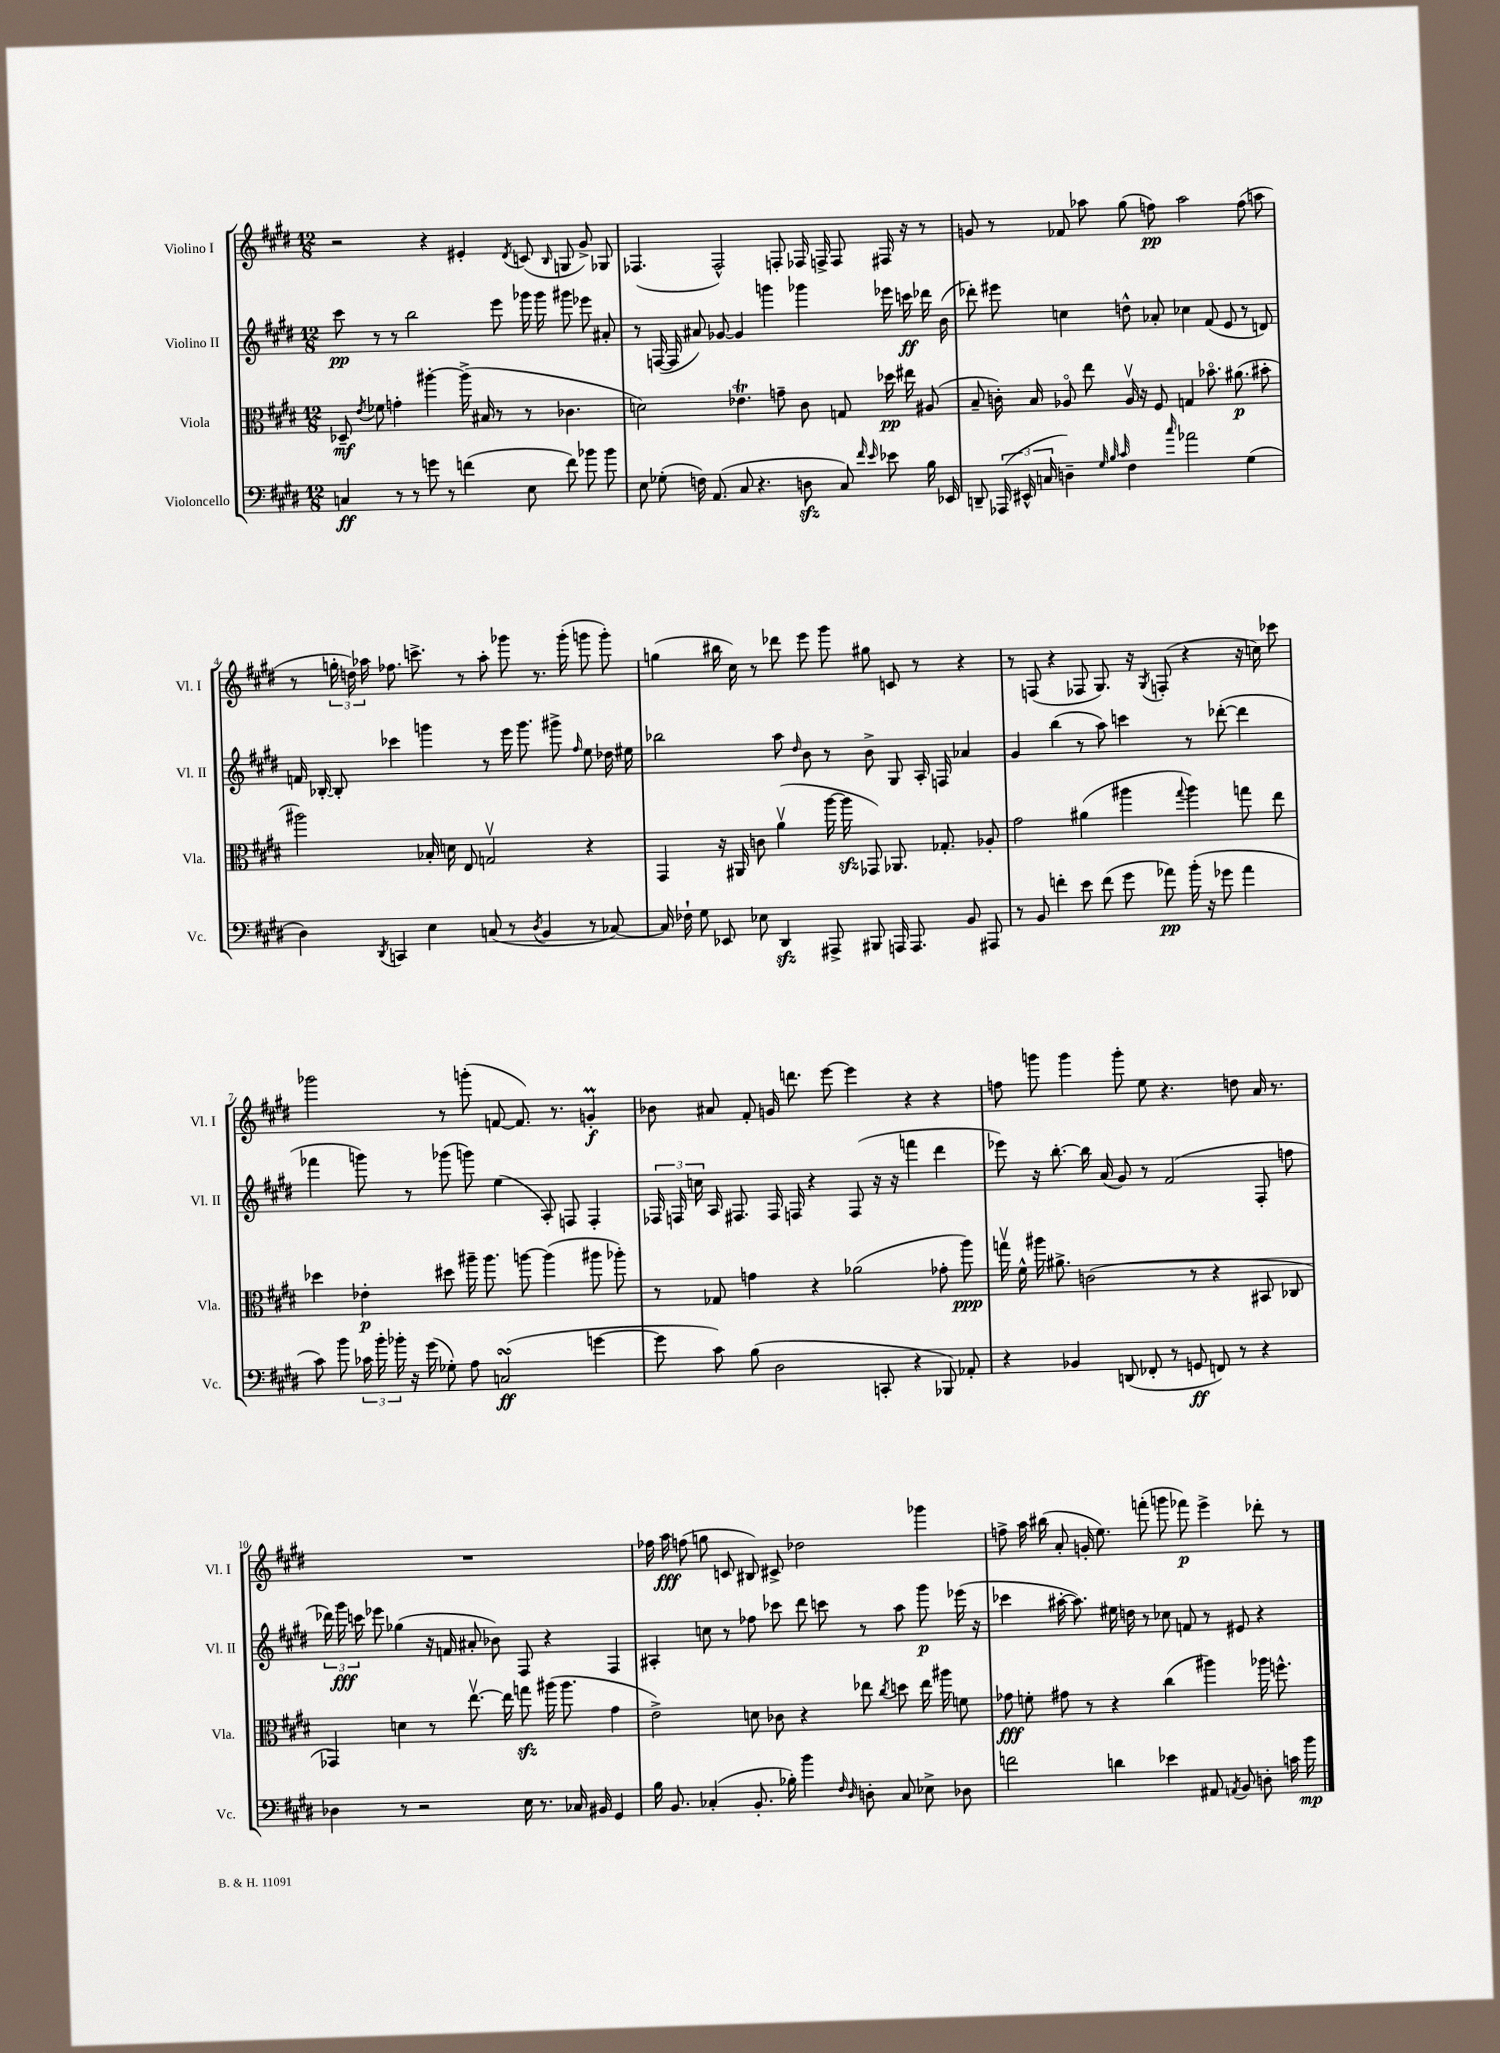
<<
\new StaffGroup <<
\new Staff = "s0" \with { instrumentName = "Violino I" shortInstrumentName = "Vl. I" } {
    \clef treble \key e \major \numericTimeSignature \time 12/8
    \autoBeamOff r2 r4 eis'4-. \acciaccatura { dis'8 } c'8( \grace { b16 } g8 gis'8->) ges8 |
    fes4.( fes2-^) f8-. fes16 f16-> f8 fis16 r16 r8 |
    g'8 r8 fes'8 aes''8 gis''8( f''8\pp) aes''2 f''8( a''8 |
    r8 \tuplet 3/2 { g''16-. d''16) aes''16 } fes''8. c'''8.-> r8 aes''8-. ges'''8 r8. ges'''16-.( g'''8 g'''8-.) |
    g''4( bis''16 cis''16) r8 des'''8 e'''8 gis'''8 gis''8 c'8 r8 r4 |
    r8 f8( r4 fes8 gis8.) r16 \acciaccatura { gis8 } f8-.( r4 r16 c''16) ces'''8 |
    ges'''2 r8 g'''8-.( f'8~ f'8.) r8. g'4-.\prall\f |
    bes'8 ais'8 fis'8-. g'16 d'''8. e'''8~ e'''4 r4 r4 |
    f''8 g'''8 g'''4 g'''8-. e''8 r4. d''8 a'16 r8. |
    R1. |
    fes''16 a''16\fff f''8( g''8 c'8 bis8) cis'8-> des''2 ges'''4 |
    f''8-> a''16 bis''16( a'8-. g'16-. e''8.) f'''8-.( g'''8 fes'''8\p) e'''4-> des'''8-. r8 \bar "|." |
}
\new Staff = "s1" \with { instrumentName = "Violino II" shortInstrumentName = "Vl. II" } {
    \clef treble \key e \major \numericTimeSignature \time 12/8
    \autoBeamOff cis'''8\pp r8 r8 b''2 e'''8 ges'''16 ges'''16 gis'''8 ees'''8 ais'8-. |
    r8 f16~( f16 ais'8) ges'8~ ges'4 g'''4 ges'''4 ees'''16 c'''16\ff des'''16 b'16( |
    des'''8-.) eis'''8 c''4 d''8-^ aes'8-. ces''4 fis'8( e'8 r8 d'8) |
    f'16 bes16~-. bes8-. ces'''4 g'''4 r8 e'''16 g'''8. gis'''8-> \grace { fis''16 } e''8 des''16 eis''16 |
    bes''2 a''8 \grace { dis''16 } b'8 r8 b'8-> gis8 a16-. f16 aes'4 |
    gis'4 b''4( r8 a''8) c'''4 r8 des'''8~-.( des'''4 |
    fes'''4 g'''8) r8 ges'''8( g'''8) e''4( a8-.) f8 f4-. |
    \tuplet 3/2 { fes16 f16 c''16 } a16 fis8. fis16 f16 r4 f8( r16 r16 f'''4 dis'''4 |
    ees'''8) r16 b''8.~-. b''16 a'16( gis'8) r8 fis'2( fis8-. f''8 |
    \tuplet 3/2 { des'''16) gis'''16\fff c'''16 } ees'''8 ges''4( r16 f'16 ais'8-. bes'8) fis8 r4 fis4 |
    ais4-. c''8 r8 fes''8 ces'''8 dis'''8 c'''8 r8 a''8 gis'''8\p ees'''16( r16 |
    ces'''4 ais''16~-. ais''8.) eis''16 d''16 r8 ces''8 f'8 r8 eis'8 r4 \bar "|." |
}
\new Staff = "s2" \with { instrumentName = "Viola" shortInstrumentName = "Vla." } {
    \clef alto \key e \major \numericTimeSignature \time 12/8
    \autoBeamOff des8--\mf \acciaccatura { e'8 } fes'8 g'4-. ais''4~-. ais''16->( bis16 r8 r8 ces'4. |
    d'2) ees'4.\trill g'8-- cis'8 g8 des''16\pp eis''16 ais8( |
    b8-- c'16-.) b16 aes8\flageolet e''8 aes16\upbow r16 fis8 g4 bes'8.\flageolet ais'8.\p( bis'8-. |
    ais''2) bes16-. d'16 e8 g2\upbow r4 |
    gis,4 r16 ais,16 c'8 a'4\upbow( a''16~ a''16\sfz ges,8) aes,8. ges8.-. aes8-. |
    gis'2 ais'4( ais''4 \appoggiatura { gis''8 } ais''4) g''8 e''8 |
    des''4 ees'4-.\p dis''8 ais''16-- ais''8. a''8~ a''4( ais''8 aes''8-.) |
    r8 ges8 g'4 r4 aes'2( ges'8-. a''8\ppp) |
    g''16\upbow fis'16-^ ais''16 ais'8.-> c'2( r8 r4 bis,8 ces8 |
    ges,4) d'4 r8 e''8.~\upbow e''16 g''8\sfz ais''16( ais''8. gis'4 |
    e'2->) d'8 ces'8 r4 ees''8 \acciaccatura { cis''8 } d''8 ees''16 ais''16 f'8 |
    ges'8\fff f'8-. gis'8 r8 r4 cis''4( ais''4) aes''16 f''8.-^ \bar "|." |
}
\new Staff = "s3" \with { instrumentName = "Violoncello" shortInstrumentName = "Vc." } {
    \clef bass \key e \major \numericTimeSignature \time 12/8
    \autoBeamOff c4\ff r8 r8 g'8 r8 f'4( e8 f'8) bes'8 bes'8 |
    e8 ges8-.( f16) a,8.( cis8 r4. d8\sfz cis8) \grace { fis'16 e'16 } ees'8 b16 ees,16 |
    d,8-- \tuplet 3/2 { aes,,16( eis,16-^ c16 } d4--) \grace { gis32 b32 cis'32 } fis4 \grace { cis''16 } aes'2 gis4( |
    dis4) \acciaccatura { dis,8 } c,4 e4 c8( r8 \acciaccatura { dis8 } b,4 r8 ces8~) |
    ces16 fes16-! gis8 ees,8 ees8 dis,4\sfz ais,,8-> bis,,8 a,,16 a,,8. b,8 ais,,8 |
    r8 b,8 f'4-. e'8 f'8( gis'8 aes'8\pp) b'16-.( r16 ges'8 aes'4 |
    cis'8) b'8 \tuplet 3/2 { ces'16 b'16-. bes'16-. } r16 gis'16( ges8-.) a8 c2\turn\ff( g'4~ |
    g'8 cis'8) b8( dis2 c,8-. r4 bes,,8) aes,8-. |
    r4 bes,4 d,8( fes,8-. r8 g,8\ff f,8) r8 r4 |
    des4 r8 r2 e16 r8. ces16 bis,16 gis,4 |
    b16 b,8. ces4-.( b,8.-. bes16-.) b'4 \grace { fis16 dis16 } d8-. ces8 ees8-> des8 |
    f'2 d'4 ees'4 ais,8 \acciaccatura { a,8 } b,8 d8-. c'16 b'16\mp \bar "|." |
}
>>
>>
